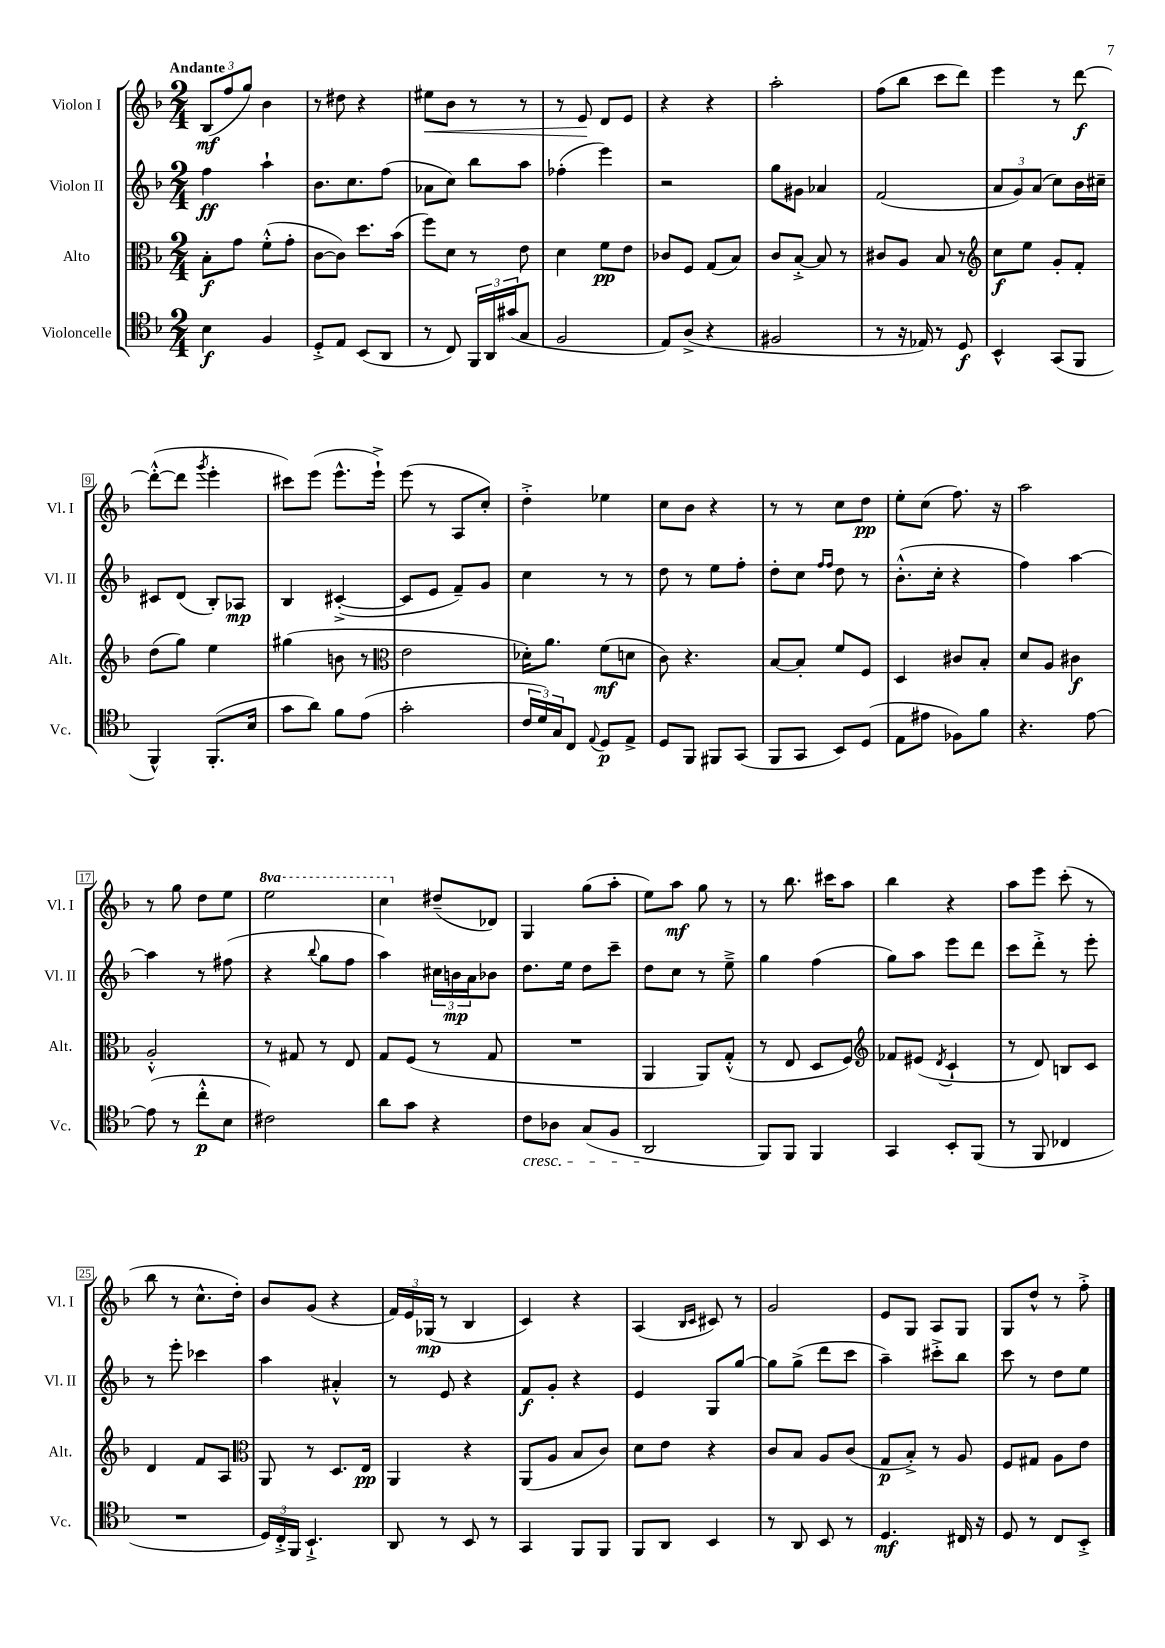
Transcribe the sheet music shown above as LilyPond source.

<<
\new StaffGroup <<
\new Staff = "s0" \with { instrumentName = "Violon I" shortInstrumentName = "Vl. I" } {
    \clef treble \key f \major \numericTimeSignature \time 2/4 \set Staff.ottavationMarkups = #ottavation-simple-ordinals \tempo "Andante"
    \tuplet 3/2 { bes8\mf( f''8 g''8) } bes'4 |
    r8 dis''8 r4 |
    eis''8\< bes'8 r8 r8 |
    r8 e'8\! d'8 e'8 |
    r4 r4 |
    a''2-. |
    f''8( bes''8 c'''8 d'''8) |
    e'''4 r8 d'''8~\f |
    d'''8~-.-^( d'''8 \acciaccatura { g'''8 } e'''4-. |
    cis'''8) e'''8( e'''8.-^ e'''16-!->) |
    e'''8( r8 a8 c''8-.) |
    d''4-.-> ees''4 |
    c''8 bes'8 r4 |
    r8 r8 c''8 d''8\pp |
    e''8-. c''8( f''8.) r16 |
    a''2 |
    r8 g''8 d''8 e''8 |
    \ottava #1 e'''2 |
    c'''4 \ottava #0 dis''8--( des'8) |
    g4 g''8( a''8-. |
    e''8) a''8\mf g''8 r8 |
    r8 bes''8. cis'''16 a''8 |
    bes''4 r4 |
    a''8 e'''8 c'''8-.( r8 |
    bes''8 r8 c''8.-^ d''16-.) |
    bes'8 g'8( r4 |
    \tuplet 3/2 { f'16) e'16 ges16\mp( } r8 bes4 |
    c'4) r4 |
    a4( \grace { bes16 c'16 } cis'8) r8 |
    g'2 |
    e'8 g8 a8 g8 |
    g8 d''8-^ r8 f''8-.-> \bar "|." |
}
\new Staff = "s1" \with { instrumentName = "Violon II" shortInstrumentName = "Vl. II" } {
    \clef treble \key f \major \numericTimeSignature \time 2/4
    f''4\ff a''4-! |
    bes'8. c''8. f''8( |
    aes'8 c''8) bes''8 a''8 |
    fes''4-.( e'''4) |
    r2 |
    g''8 gis'8 aes'4 |
    f'2( |
    \tuplet 3/2 { a'8 g'8) a'8( } c''8) bes'16 cis''16-- |
    cis'8 d'8( bes8-.) aes8\mp |
    bes4 cis'4~-.->( |
    cis'8 e'8 f'8--) g'8 |
    c''4 r8 r8 |
    d''8 r8 e''8 f''8-. |
    d''8-. c''8 \grace { f''16 f''16 } d''8 r8 |
    bes'8.-.-^( c''16-. r4 |
    f''4) a''4~ |
    a''4 r8 fis''8( |
    r4 \appoggiatura { bes''8 } g''8 f''8 |
    a''4) \tuplet 3/2 { cis''16 b'16\mp a'16 } bes'8 |
    d''8. e''16 d''8 c'''8-- |
    d''8 c''8 r8 e''8---> |
    g''4 f''4( |
    g''8) a''8 e'''8 d'''8 |
    c'''8 d'''8-.-> r8 e'''8-. |
    r8 e'''8-. ces'''4 |
    a''4 ais'4-.-^ |
    r8 e'8 r4 |
    f'8\f g'8-. r4 |
    e'4 g8 g''8~ |
    g''8 g''8->( d'''8 c'''8 |
    a''4--) cis'''8-.-> bes''8 |
    c'''8 r8 d''8 e''8 \bar "|." |
}
\new Staff = "s2" \with { instrumentName = "Alto" shortInstrumentName = "Alt." } {
    \clef alto \key f \major \numericTimeSignature \time 2/4
    bes8-.\f g'8 f'8-.-^( g'8-. |
    c'8~ c'8) d''8. bes'16( |
    f''8) d'8 r8 e'8 |
    d'4 f'8\pp e'8 |
    ces'8 f8 g8( bes8) |
    c'8 bes8~-.-> bes8 r8 |
    cis'8 a8 bes8 r8 |
    \clef treble c''8\f e''8 g'8-. f'8-. |
    d''8( g''8) e''4 |
    gis''4( b'8 r8 |
    \clef alto e'2 |
    des'16-.) a'8. f'8\mf( d'8 |
    c'8) r4. |
    bes8~ bes8-. f'8 f8 |
    d4 cis'8 bes8-. |
    d'8 a8 cis'4\f |
    a2-.-^ |
    r8 gis8 r8 e8 |
    g8 f8( r8 g8 |
    R2 |
    a,4 a,8) g8-.-^( |
    r8 e8 d8 f8) |
    \clef treble fes'8 eis'8( \acciaccatura { d'8 } c'4-! |
    r8 d'8) b8 c'8 |
    d'4 f'8 a8 |
    \clef alto a,8 r8 d8. e16\pp |
    a,4 r4 |
    a,8( a8 bes8 c'8) |
    d'8 e'8 r4 |
    c'8 bes8 a8 c'8( |
    g8\p bes8-.->) r8 a8 |
    f8 gis8 a8 e'8 \bar "|." |
}
\new Staff = "s3" \with { instrumentName = "Violoncelle" shortInstrumentName = "Vc." } {
    \clef tenor \key f \major \numericTimeSignature \time 2/4
    bes4\f f4 |
    d8-.-> e8 bes,8( a,8 |
    r8 c8) \tuplet 3/2 { f,16 a,16 gis'16( } g8 |
    f2 |
    e8) a8->( r4 |
    fis2 |
    r8 r16 ees16) r8 d8\f |
    bes,4-^ g,8( f,8 |
    f,4-^) f,8.-.( bes16 |
    g'8 a'8) f'8 e'8( |
    g'2-. |
    \tuplet 3/2 { c'16 d'16) g16 } c8 \appoggiatura { e8 } d8\p e8-> |
    d8 f,8 fis,8 g,8( |
    f,8 g,8 bes,8) d8( |
    e8 eis'8 fes8) f'8 |
    r4. e'8~ |
    e'8( r8 c''8-.-^\p bes8 |
    cis'2) |
    a'8 g'8 r4 |
    c'8\cresc aes8 g8( f8 |
    a,2\! |
    f,8) f,8 f,4 |
    g,4 bes,8-. f,8( |
    r8 f,8 ces4 |
    R2 |
    \tuplet 3/2 { d16) c16-.-> f,16 } bes,4.-!-> |
    a,8 r8 bes,8 r8 |
    g,4 f,8 f,8 |
    f,8 a,8 bes,4 |
    r8 a,8 bes,8 r8 |
    d4.\mf cis16 r16 |
    d8 r8 c8 bes,8-.-> \bar "|." |
}
>>
>>
\layout { \context { \Score \override BarNumber.stencil = #(make-stencil-boxer 0.1 0.3 ly:text-interface::print) } }
